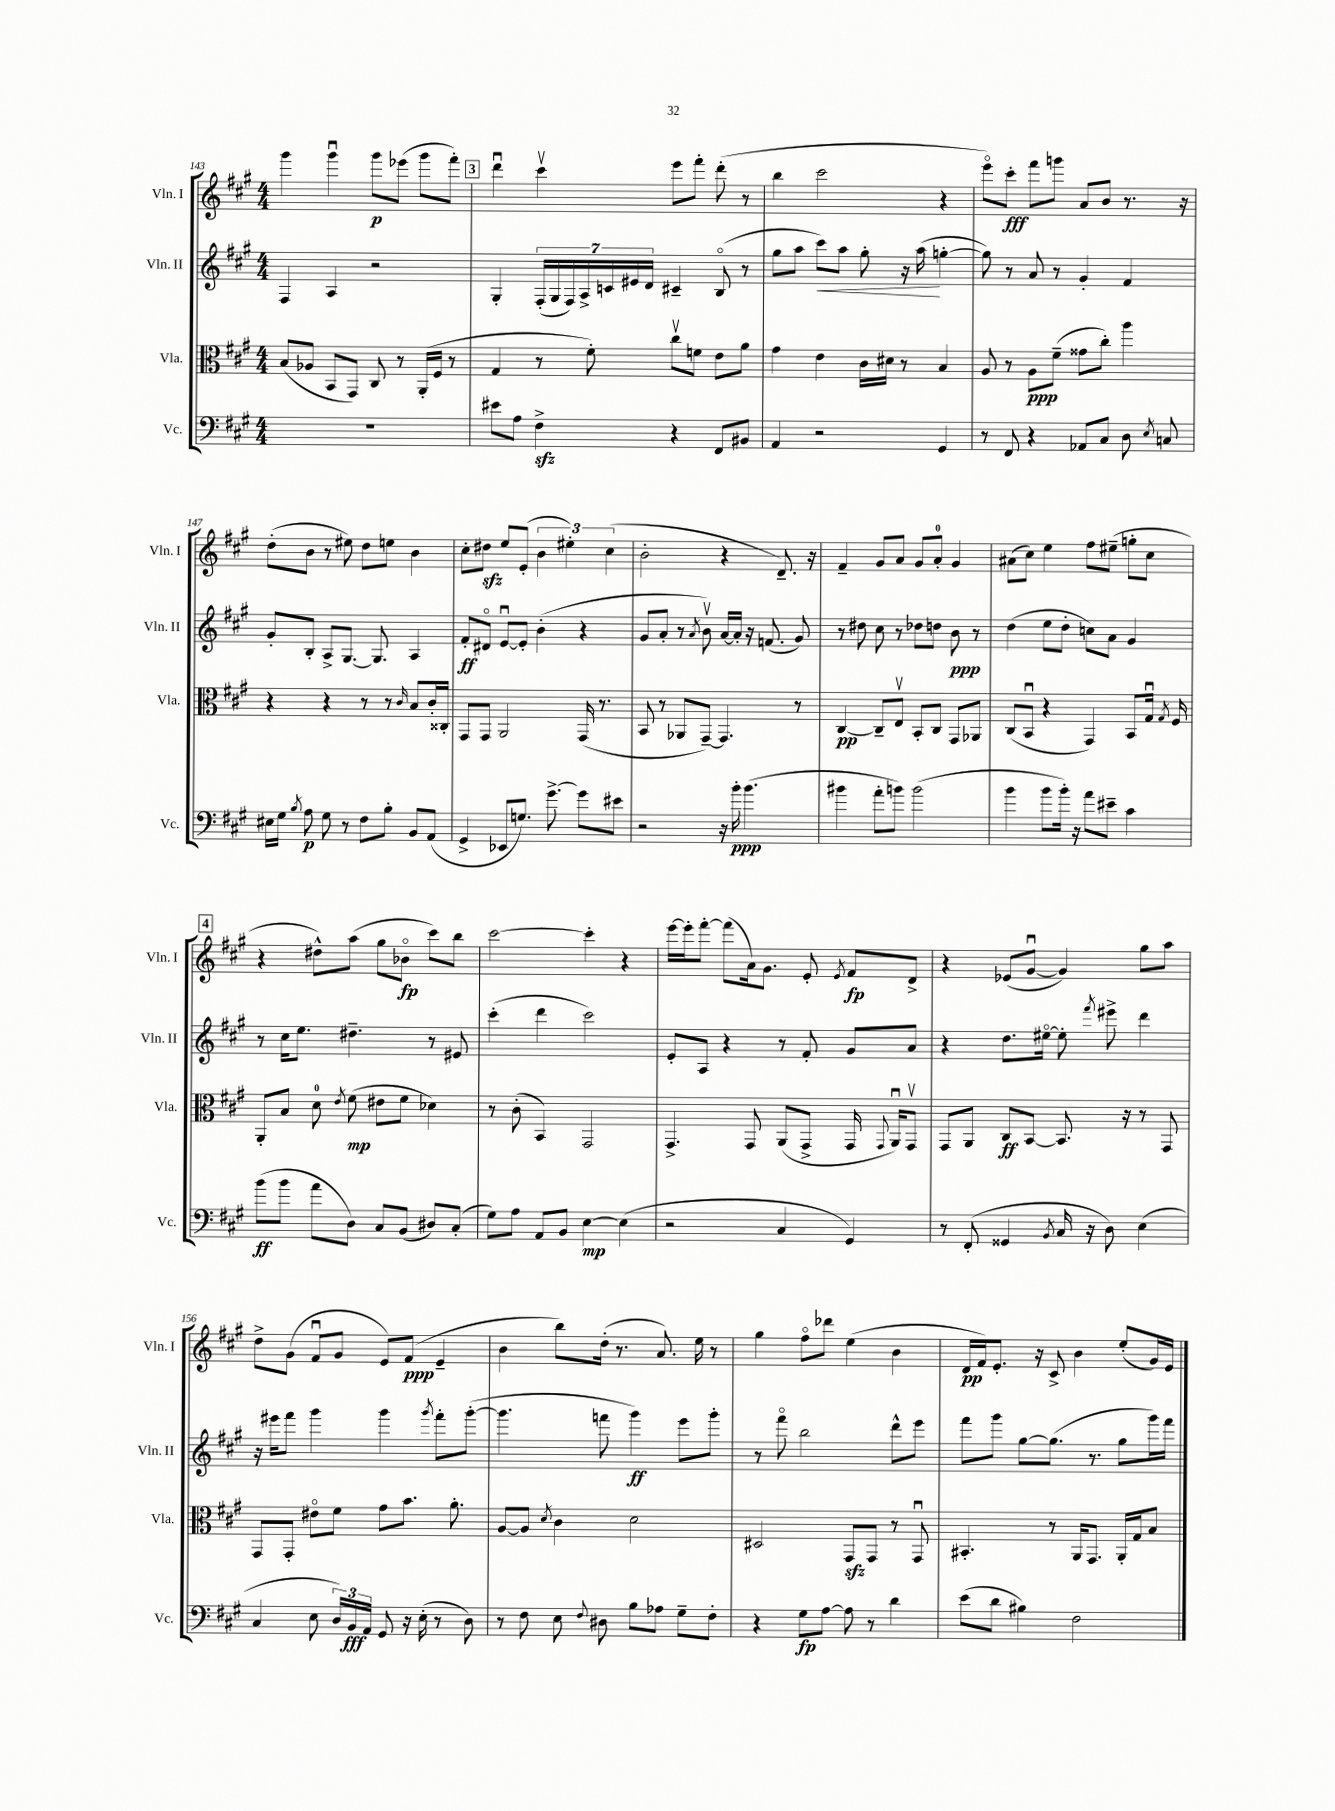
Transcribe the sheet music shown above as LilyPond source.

<<
\new StaffGroup <<
\new Staff = "s0" \with { instrumentName = "Vln. I" shortInstrumentName = "Vln. I" } {
    \clef treble \key a \major \numericTimeSignature \time 4/4
    \autoBeamOff gis'''4 gis'''4\downbow gis'''8[\p ees'''8]( gis'''8[ fis'''8]-.) |
    \mark \markup { \box "3" } d'''4\downbow cis'''4\upbow e'''8[ fis'''8]-. d'''8-.( r8 |
    b''4 cis'''2 r4 |
    e'''8[\flageolet) cis'''8]-.\fff fis'''8[ g'''8] a'8[ b'8] r8. r16 |
    d''8[-.( b'8] r8 eis''8) d''8[ e''8] b'4 |
    cis''8[-. dis''8]\sfz e''8[ e'8]-.( \tuplet 3/2 { b'4 eis''4-.) cis''4( } |
    b'2-. r4 d'8.--) r16 |
    fis'4-- gis'8[ a'8] gis'8[ a'8]-0-. gis'4 |
    ais'8[( cis''8]) e''4 fis''8[ eis''8]--( g''8[-. cis''8] |
    \mark \markup { \box "4" } r4 dis''8[-^) a''8]( gis''8[ bes'8]\flageolet\fp cis'''8[) b''8] |
    cis'''2~ cis'''4-. r4 |
    e'''16[~ e'''16-. fis'''8]~-. fis'''8[( a'16) gis'8.] e'8-. \acciaccatura { e'8 } fis'8[\fp d'8]-> |
    r4 ees'8[( gis'8]~\downbow gis'4) gis''8[ a''8] |
    d''8[-> gis'8]( fis'8[\downbow gis'8] e'8[) fis'8]\ppp( e'4-- |
    b'4 b''8[) d''16]-.( r8. a'8.) e''16 r8 |
    gis''4 fis''8[\flageolet des'''8] e''4( b'4 |
    d'16[\pp fis'16) e'8.]-. r16 cis'8-> b'4 e''8[-.( gis'16) e'16] \bar "|." |
}
\new Staff = "s1" \with { instrumentName = "Vln. II" shortInstrumentName = "Vln. II" } {
    \clef treble \key a \major \numericTimeSignature \time 4/4
    \autoBeamOff fis4 a4 r2 |
    \mark \markup { \box "3" } gis4-. \tuplet 7/4 { fis16[-.( gis16 fis16) a16-> c'16 eis'16 d'16] } cis'4-- b8\flageolet( r8 |
    gis''8[ a''8] cis'''8[\<) a''8] gis''8-. r16 a''16\!( g''4~-. |
    g''8) r8 a'8 r8 gis'4-. fis'4 |
    gis'8[-. b8]-. a8[-> gis8.]~ gis8. a4 |
    fis'8[-.\ff dis'8]\flageolet e'8[~\downbow e'8]-. b'4-.( r4 |
    gis'8[ a'8]-. r8 \acciaccatura { a'8 } b'8\upbow) a'16[~ a'16]-. r16 f'8.( gis'8) |
    r8 dis''8 cis''8 r8 des''8[ d''8] b'8\ppp r8 |
    d''4( e''8[ d''8]-. c''8[) a'8] gis'4 |
    \mark \markup { \box "4" } r8 cis''16[ e''8.] dis''4.-- r8 eis'8 |
    cis'''4-.( d'''4 cis'''2) |
    e'8[-. a8] r4 r8 fis'8-. gis'8[ a'8] |
    r4 d''8.[ eis''16]~\flageolet eis''8-. \acciaccatura { fis'''8 } eis'''8-> d'''4 |
    r16 eis'''16[ fis'''8] gis'''4 gis'''4 \acciaccatura { gis'''8 } fis'''8[-. gis'''8]~-.( |
    gis'''4. f'''8 gis'''4\ff) e'''8[ gis'''8]-. |
    r8 fis'''8\flageolet b''2 d'''8[-^ e'''8] |
    fis'''8[ gis'''8] gis''8[~ gis''8.]( r8. gis''8[ gis'''16) fis'''16] \bar "|." |
}
\new Staff = "s2" \with { instrumentName = "Vla." shortInstrumentName = "Vla." } {
    \clef alto \key a \major \numericTimeSignature \time 4/4
    \autoBeamOff b8[( aes8] b,8[ gis,8]) cis8 r8 a,16[-.( fis16] r8 |
    \mark \markup { \box "3" } gis4 r8 fis'8-.) cis''8[\upbow f'8] e'8[ a'8] |
    gis'4 e'4 cis'16[ dis'16] r8 b4 |
    a8 r8 a8[\ppp fis'8]--( gisis'8[ cis''8]-.) a''4 |
    r4 r4 r8 r8 \grace { cis'16 } b8[ cis'16-. cisis16]-. |
    gis,8[ gis,8] a,2 gis,16( r8. |
    b,8 r8 aes,8[ gis,8]~--) gis,4. r8 |
    cis4~\pp cis8[-- e8]\upbow b,8[-. cis8] gis,8[ aes,8] |
    cis8[( b,8]\downbow r4 gis,4) b,8[ gis16]\downbow \acciaccatura { gis8 } fis16 |
    \mark \markup { \box "4" } a,8[-. b8] d'8-0 \acciaccatura { e'8 } fis'8\mp( eis'8[ fis'8] des'4) |
    r8 cis'8-.( b,4) gis,2 |
    gis,4.-> gis,8 a,8[( gis,8]-> gis,16 \appoggiatura { gis,8 } a,16[\downbow) gis,8]\upbow |
    gis,8[ a,8] cis8[\ff b,8]~ b,8. r16 r8 gis,8 |
    gis,8[ gis,8]-. eis'8[\flageolet fis'8] gis'8[ b'8.] a'8.-. |
    a8[~ a8] \acciaccatura { d'8 } cis'4 d'2 |
    dis2 gis,8[\sfz gis,8] r8 gis,8\downbow |
    bis,4.-. r8 a,16[ gis,8.] a,16[-. gis16 b8] \bar "|." |
}
\new Staff = "s3" \with { instrumentName = "Vc." shortInstrumentName = "Vc." } {
    \clef bass \key a \major \numericTimeSignature \time 4/4
    \autoBeamOff R1 |
    \mark \markup { \box "3" } eis'8[ a8] fis4->\sfz r4 fis,8[ bis,8] |
    a,4 r2 gis,4 |
    r8 fis,8 r4 aes,8[ cis8] d8 \acciaccatura { e8 } c8 |
    eis16[ gis16] \acciaccatura { b8 } a8\p gis8 r8 fis8[ b8]-. b,8[ a,8]( |
    gis,4-> ees,8[ g8.]) gis'8.~-> gis'8[ eis'8] |
    r2 r16 b'16-.\ppp b'4.( |
    bis'4 a'8[-. b'8]) b'2( |
    b'4 b'8[ b'16]-.) r16 a'8[ eis'8]-- cis'4 |
    \mark \markup { \box "4" } b'8[\ff( b'8] a'8[ d8]) cis8[ b,8]( dis8[) cis8]-.( |
    gis8[) a8] a,8[ b,8] e4~\mp e4( |
    r2 cis4 gis,4) |
    r8 fis,8-.( gisis,4 \acciaccatura { b,8 } cis16 r16 d8) e4( |
    cis4 e8 \tuplet 3/2 { d16[) b,16\fff a,16] } gis,8 r16 e16-.( r8 d8) |
    r8 fis8 e8 \appoggiatura { fis8 } dis8 b8[ aes8] gis8[-- fis8]-. |
    r4 gis8[\fp a8]~ a8 r8 d'4 |
    e'8[( d'8] bis4) fis2 \bar "|." |
}
>>
>>
\layout { \context { \Score currentBarNumber = #143 } }
